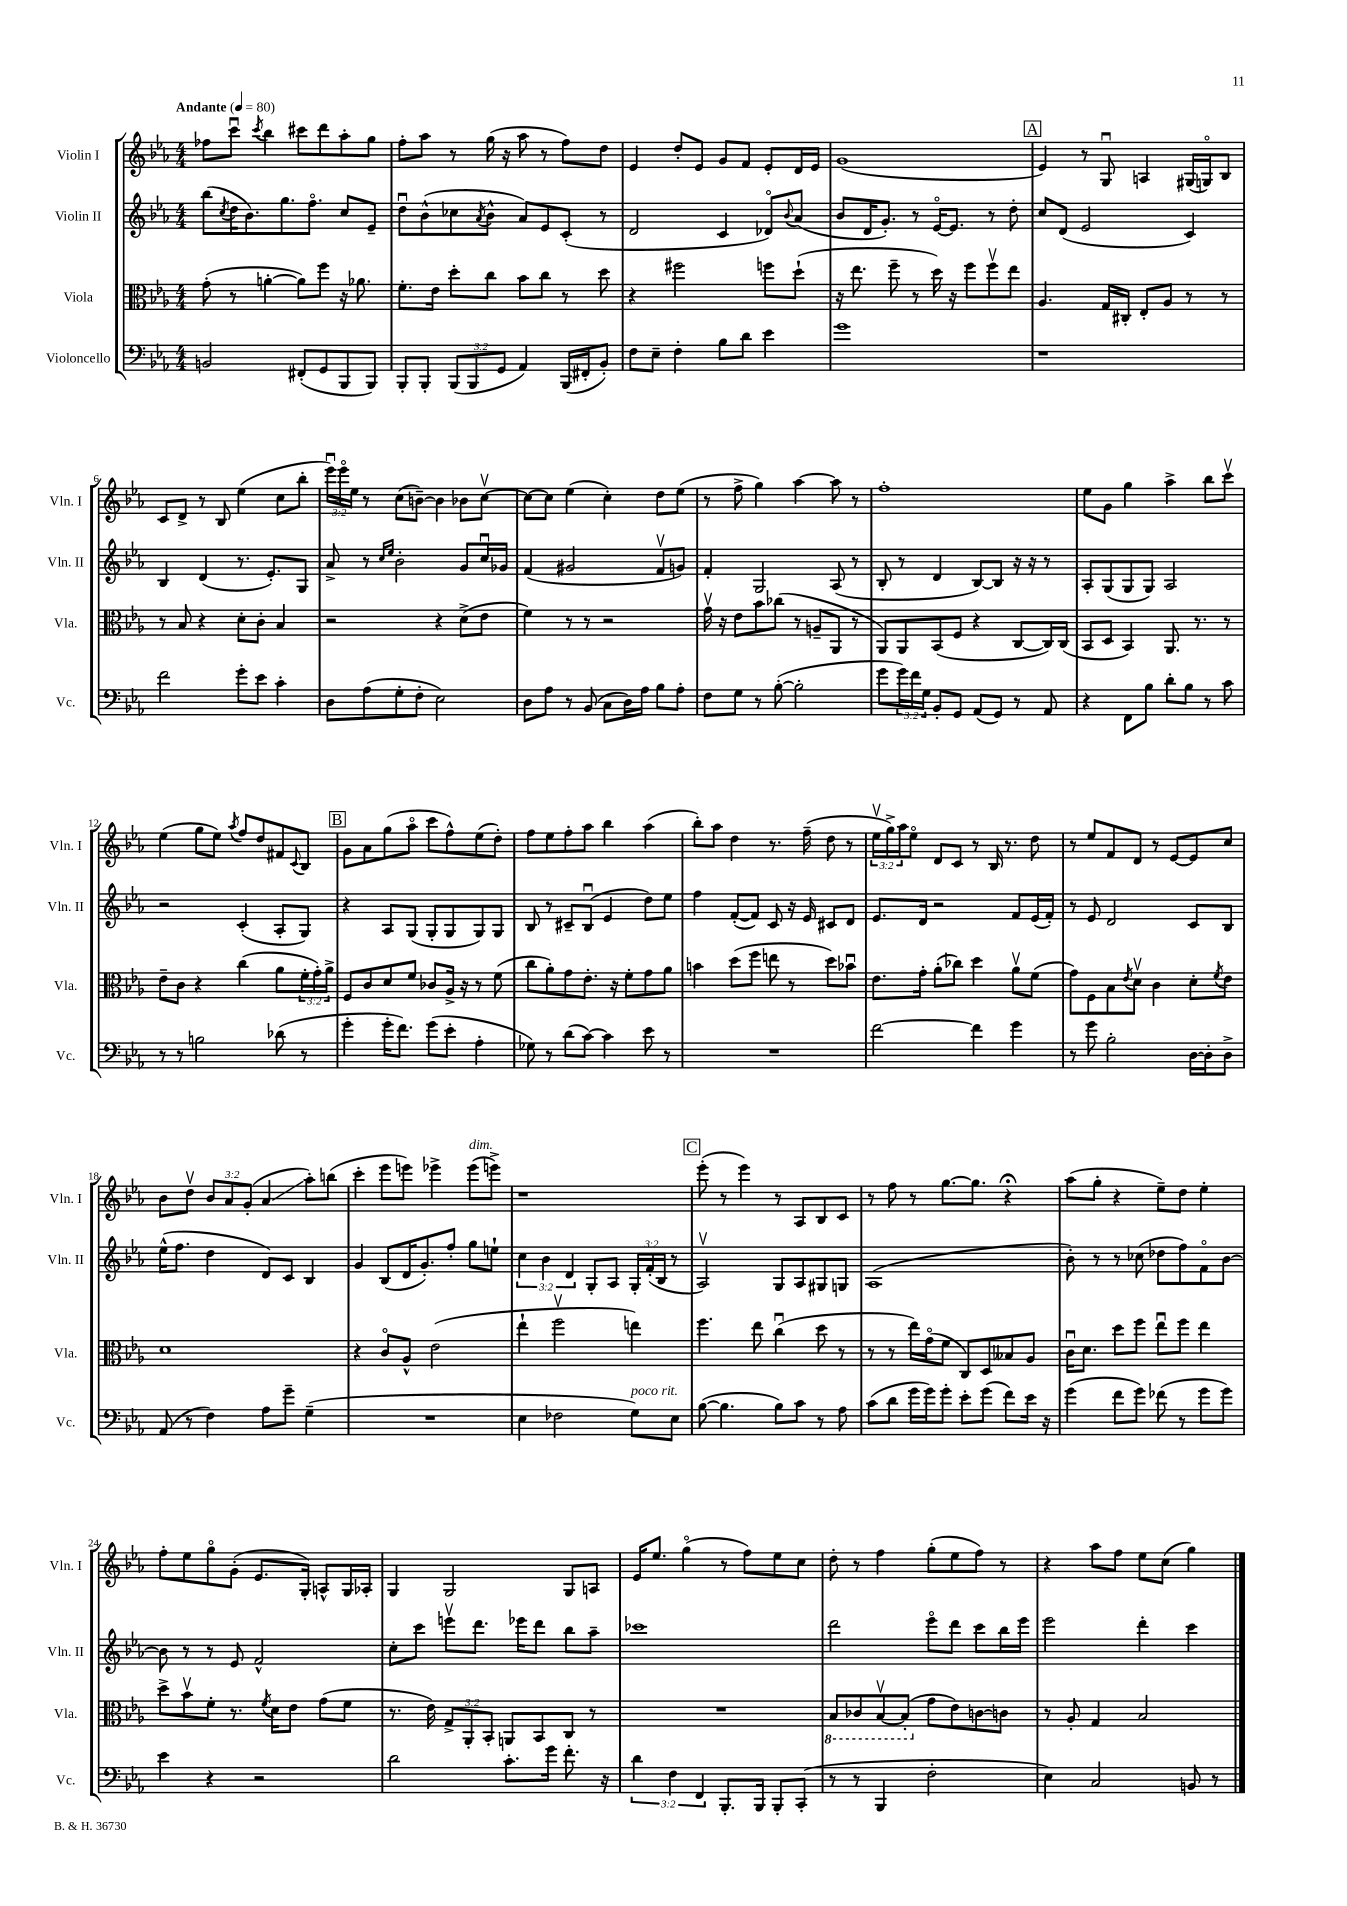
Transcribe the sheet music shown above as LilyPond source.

<<
\new StaffGroup <<
\new Staff = "s0" \with { instrumentName = "Violin I" shortInstrumentName = "Vln. I" } {
    \clef treble \key ees \major \numericTimeSignature \time 4/4 \override Staff.TupletNumber.text = #tuplet-number::calc-fraction-text \tempo "Andante" 4 = 80
    fes''8 c'''8\downbow \acciaccatura { c'''8 } bes''4 cis'''8 d'''8 aes''8-. g''8 |
    f''8-. aes''8 r8 g''16( r16 aes''8 r8 f''8) d''8 |
    ees'4 d''8-. ees'8 g'8 f'8 ees'8-. d'16 ees'16 |
    g'1( |
    \mark \markup { \box "A" } ees'4) r8 g8\downbow a4 gis16( g16\flageolet) bes8 |
    c'8 d'8-> r8 bes8 ees''4( c''8 bes''8-. |
    \tuplet 3/2 { ees'''16\downbow) ees'''16\flageolet ees''16 } r8 c''8( b'8~--) b'4 bes'8 c''8~\upbow |
    c''8~ c''8 ees''4( c''4-.) d''8 ees''8( |
    r8 f''8-> g''4) aes''4~ aes''8 r8 |
    f''1-. |
    ees''8 g'8 g''4 aes''4-> bes''8 c'''8\upbow |
    ees''4( g''8 ees''8) \acciaccatura { aes''8 } f''8 d''8 fis'8 \appoggiatura { c'8 } bes8 |
    \mark \markup { \box "B" } g'8 aes'8 g''8( aes''8\flageolet c'''8 f''8-^) ees''8( d''8-.) |
    f''8 ees''8 f''8-. aes''8 bes''4 aes''4( |
    bes''8-.) aes''8 d''4 r8. f''16--( d''8 r8 |
    \tuplet 3/2 { ees''16\upbow g''16->) aes''16 } ees''8\flageolet d'8 c'8 r8 bes16 r8. d''8 |
    r8 ees''8 f'8 d'8 r8 ees'8~ ees'8 c''8 |
    bes'8 d''8\upbow \tuplet 3/2 { bes'8 aes'8 g'8-.( } aes'4\glissando aes''8-.) b''8( |
    c'''4-. ees'''8 e'''8) ees'''4-> ees'''8^\markup { \italic "dim." }( e'''8->) |
    r1 |
    \mark \markup { \box "C" } ees'''8-.( r8 ees'''4) r8 aes8 bes8 c'8 |
    r8 f''8 r8 g''8.~ g''8. r4\fermata |
    aes''8( g''8-. r4 ees''8--) d''8 ees''4-. |
    f''8-. ees''8 g''8\flageolet g'8-.( ees'8. g16-.) a8-^ g16 aes16-. |
    g4 g2 g8 a8 |
    ees'16 ees''8. g''4\flageolet( r8 f''8) ees''8 c''8 |
    d''8-. r8 f''4 g''8-.( ees''8 f''8) r8 |
    r4 aes''8 f''8 ees''8 c''8( g''4) \bar "|." |
}
\new Staff = "s1" \with { instrumentName = "Violin II" shortInstrumentName = "Vln. II" } {
    \clef treble \key ees \major \numericTimeSignature \time 4/4 \override Staff.TupletNumber.text = #tuplet-number::calc-fraction-text
    bes''8( \acciaccatura { c''8 } d''16 bes'8.) g''8. f''8.\flageolet c''8 ees'8-- |
    d''8\downbow bes'8-^( ces''8 \acciaccatura { aes'8 } bes'8-^ aes'8) ees'8 c'8-.( r8 |
    d'2 c'4 des'8\flageolet) \appoggiatura { bes'8 } aes'8( |
    bes'8 d'16 g'8.-.) r8 ees'16~\flageolet ees'8. r8 d''8-. |
    \mark \markup { \box "A" } c''8 d'8( ees'2 c'4) |
    bes4 d'4( r8. ees'8.-.) g8 |
    aes'8-> r8 \grace { c''16 ees''16 } bes'2-. g'8 c''16\downbow ges'16 |
    f'4( gis'2 f'8\upbow g'8) |
    f'4-. g2 aes8( r8 |
    bes8-. r8 d'4 bes8~) bes8 r16 r16 r8 |
    aes8-. g8( g8 g8) aes2 |
    r2 c'4-.( aes8-. g8) |
    \mark \markup { \box "B" } r4 aes8 g8( g8-. g8 g8) g8 |
    bes8 r8 cis'8-- bes8\downbow( ees'4 d''8) ees''8 |
    f''4 f'8~-.( f'8) c'8 r16 ees'16 cis'8 d'8 |
    ees'8. d'16 r2 f'8 ees'16( f'16-.) |
    r8 ees'8 d'2 c'8 bes8 |
    ees''16-^( f''8. d''4 d'8) c'8 bes4 |
    g'4 bes8( d'16 g'8.-.) f''8-. g''8 e''8-! |
    \tuplet 3/2 { c''4 bes'4 d'4 } g8-. aes8 \tuplet 3/2 { g16-. f'16-.( bes16 } r8 |
    \mark \markup { \box "C" } aes2\upbow) g8 aes8 gis8 g8 |
    aes1( |
    bes'8-.) r8 r8 ces''8( des''8 f''8) f'8\flageolet bes'8~ |
    bes'8 r8 r8 ees'8 f'2-^ |
    c''8-. c'''8 e'''8\upbow d'''8. ees'''16 d'''8 bes''8 aes''8-- |
    ces'''1 |
    d'''2 ees'''8\flageolet d'''8 c'''8 bes''16 ees'''16 |
    ees'''2 d'''4-. c'''4 \bar "|." |
}
\new Staff = "s2" \with { instrumentName = "Viola" shortInstrumentName = "Vla." } {
    \clef alto \key ees \major \numericTimeSignature \time 4/4 \override Staff.TupletNumber.text = #tuplet-number::calc-fraction-text
    g'8-.( r8 a'4~-. a'8) f''8 r16 aes'8. |
    f'8.-. ees'16 d''8-. c''8 bes'8 c''8 r8 d''8 |
    r4 fis''2 f''8 d''8-!( |
    r16 ees''8. f''8-- r8 d''16) r16 f''8 f''8\upbow ees''8 |
    \mark \markup { \box "A" } aes4. g16 cis16-. ees8-. aes8 r8 r8 |
    r8 bes8 r4 d'8-. c'8-. bes4 |
    r2 r4 d'8->( ees'8 |
    f'4) r8 r8 r2 |
    g'16\upbow r16 ees'8 bes'8 ces''8( r8 a8-- aes,8 r8 |
    aes,8) aes,8 bes,8( f8 r4 c8~ c16) c16( |
    bes,8 d8 bes,4) aes,8. r8. r8 |
    ees'8-- c'8 r4 c''4( aes'8 \tuplet 3/2 { f'16-. g'16-.) aes'16-> } |
    \mark \markup { \box "B" } f8 c'8 d'8 f'8 ces'8 aes16-> r16 r8 f'8( |
    c''8 aes'8-.) g'8 ees'8.-. r16 f'8-. g'8 aes'8 |
    b'4 d''8( f''8 e''8 r8 d''8) bes'8\downbow |
    ees'8. g'16-. aes'8-.( ces''8) d''4 aes'8\upbow f'8( |
    g'8) f8 bes8 \acciaccatura { ees'8 } d'8\upbow c'4 d'8-. \acciaccatura { f'8 } ees'8 |
    d'1 |
    r4 c'8\flageolet aes8-^ ees'2( |
    ees''4-! f''2\upbow e''4) |
    \mark \markup { \box "C" } f''4. ees''8 c''4\downbow( d''8 r8 |
    r8 r8 ees''16) g'16\flageolet( f'8 c8) d8 beses8 aes8 |
    c'16\downbow d'8. d''8 f''8 ees''8\downbow f''8 ees''4 |
    d''8-> bes'8\upbow f'8-. r8. \acciaccatura { f'8 } d'16 ees'8 g'8( f'8 |
    r8. ees'16) \tuplet 3/2 { g8-> aes,8-. bes,8-. } a,8 bes,8 c8 r8 |
    R1 |
    \ottava #-1 bes,8 ces8 bes,8~\upbow bes,8-.( \ottava #0 g'8 ees'8) c'!8~ c'!8 |
    r8 aes8-. g4 bes2 \bar "|." |
}
\new Staff = "s3" \with { instrumentName = "Violoncello" shortInstrumentName = "Vc." } {
    \clef bass \key ees \major \numericTimeSignature \time 4/4 \override Staff.TupletNumber.text = #tuplet-number::calc-fraction-text
    b,2 fis,8-.( g,8 bes,,8 bes,,8) |
    bes,,8-. bes,,8-. \tuplet 3/2 { bes,,8( bes,,8 g,8 } aes,4) bes,,16( fis,16-. bes,8-.) |
    f8 ees8-- f4-. bes8 d'8 ees'4 |
    g'1 |
    \mark \markup { \box "A" } r1 |
    f'2 g'8-. ees'8 c'4-. |
    d8 aes8( g8-. f8-. ees2) |
    d8 aes8 r8 bes,8( c8 d16) aes16 bes8 aes8-. |
    f8 g8 r8 bes8~-.( bes2-. |
    g'8 \tuplet 3/2 { g'16) f'16 g16 } bes,8-. g,8 aes,8( g,8) r8 aes,8 |
    r4 f,8 bes8 d'8-. bes8 r8 c'8 |
    r8 r8 b2 des'8( r8 |
    \mark \markup { \box "B" } g'4-. g'16-. f'8.) g'8( ees'8-. aes4-. |
    ges8) r8 d'8( c'8~) c'4 ees'8 r8 |
    R1 |
    f'2~ f'4 g'4 |
    r8 g'8 bes2-. d16~ d16-. d8-> |
    aes,8( r8 f4) aes8 g'8-- g4--( |
    R1 |
    ees4 fes2 g8^\markup { \italic "poco rit." }) ees8 |
    \mark \markup { \box "C" } bes8~( bes4. bes8) c'8 r8 aes8 |
    c'8( d'8 g'16 g'16) g'8-. ees'8-. g'8( f'8) ees'16 r16 |
    g'4( f'8 g'8) fes'8( r8 g'8 g'8) |
    ees'4 r4 r2 |
    d'2 c'8.-. g'16 f'8.-. r16 |
    \tuplet 3/2 { d'4 f4 f,4 } bes,,8.-. bes,,16 bes,,8-. c,8-.( |
    r8 r8 bes,,4 f2-. |
    ees4) c2 b,8 r8 \bar "|." |
}
>>
>>
